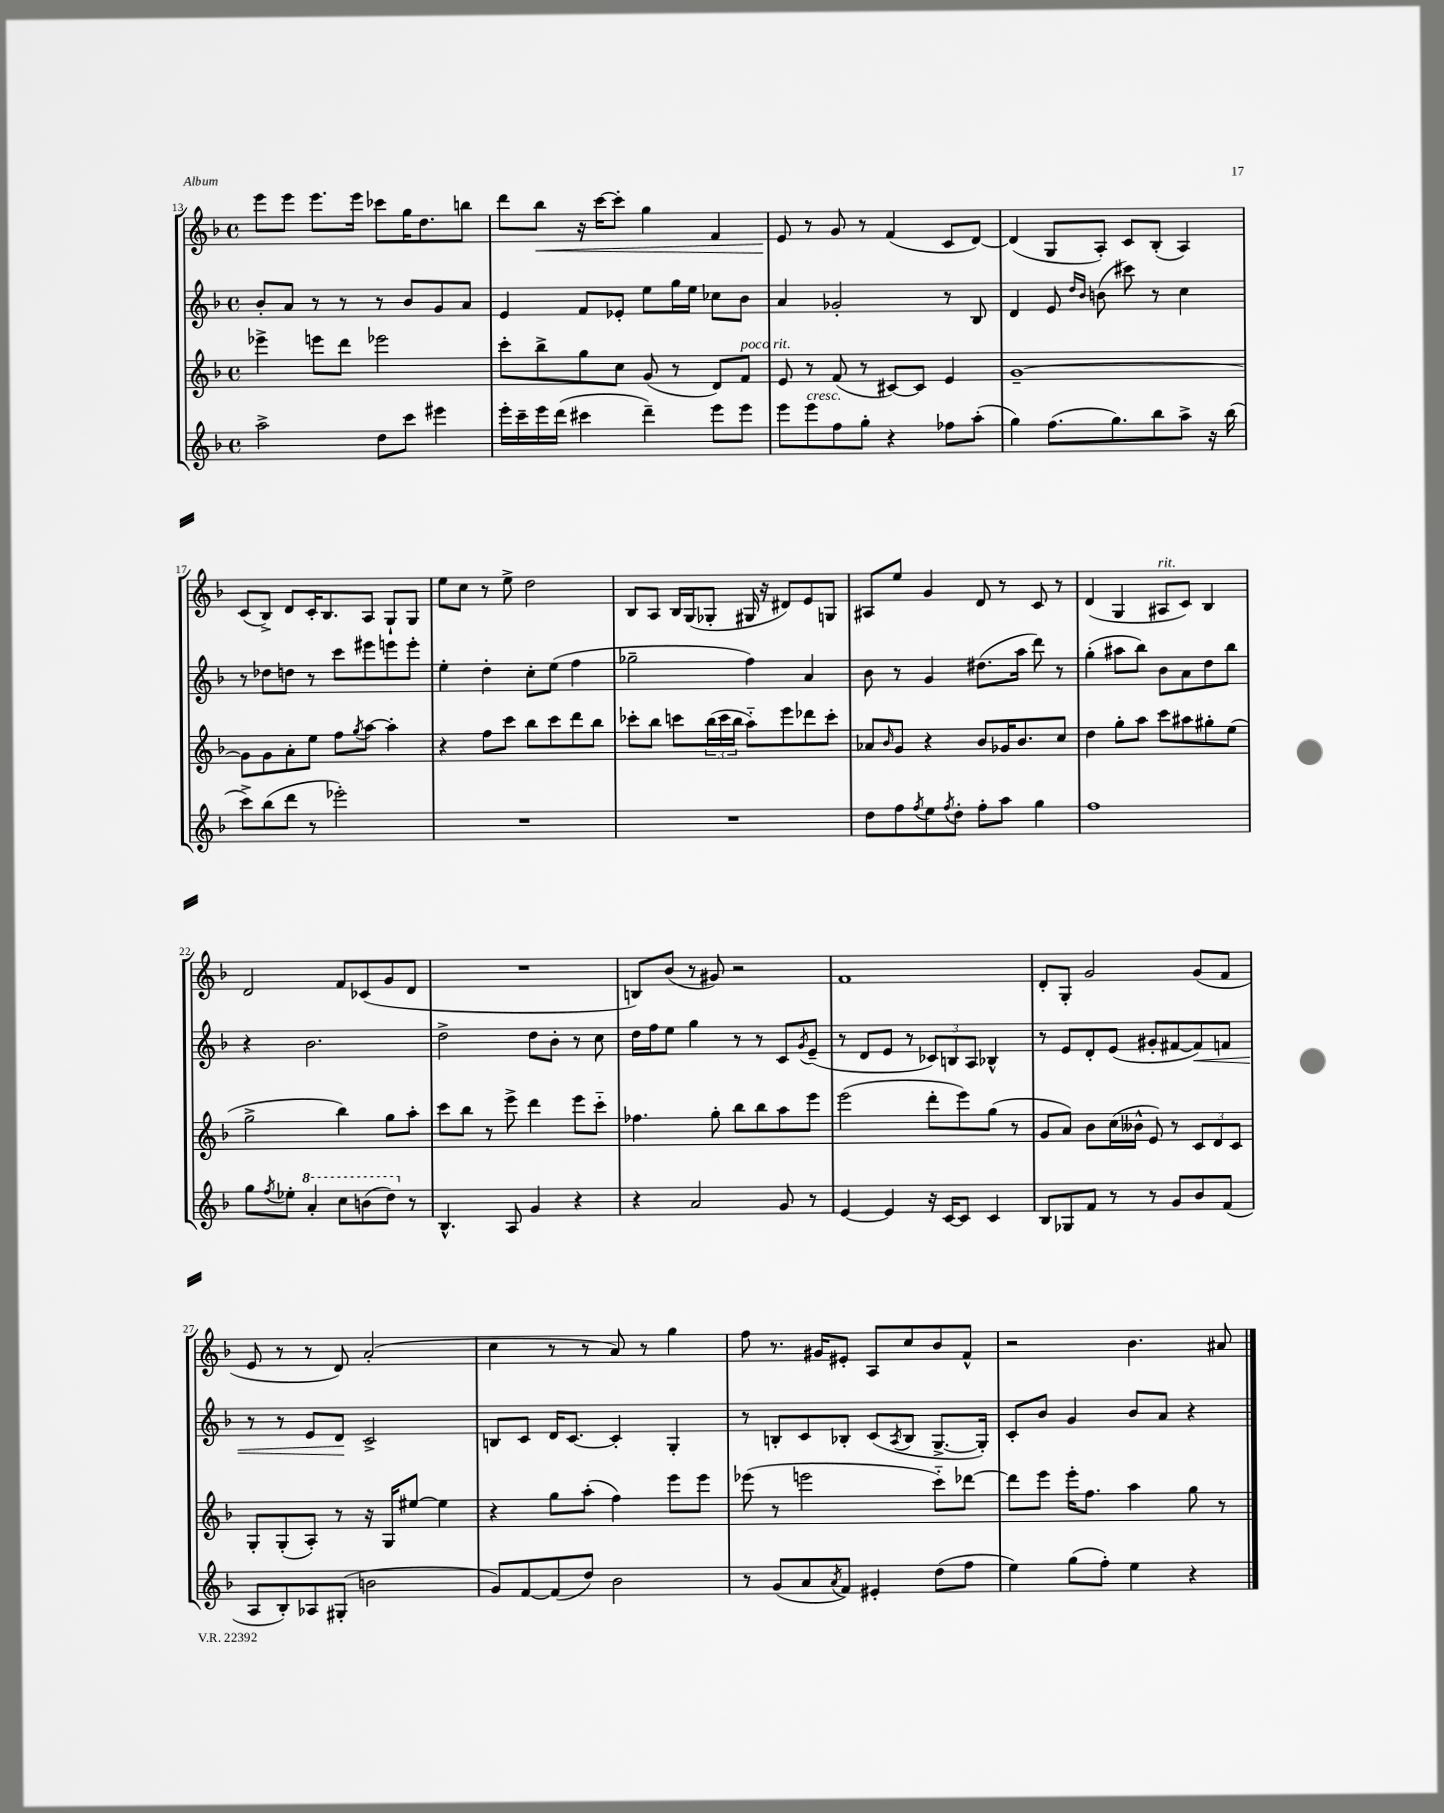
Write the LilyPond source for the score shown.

<<
\new StaffGroup <<
\new Staff = "s0" {
    \clef treble \key f \major \defaultTimeSignature \time 4/4
    e'''8 e'''8 e'''8. e'''16 ces'''8 g''16 d''8. b''8 |
    d'''8 bes''8\< r16 c'''16~ c'''8-. g''4 f'4 |
    e'8\! r8 g'8 r8 f'4( c'8 d'8~) |
    d'4( g8 a8-.) c'8 bes8-.( a4) |
    c'8( bes8->) d'8 c'16-. bes8. a8 g8-! g8 |
    e''8 c''8 r8 e''8-> d''2 |
    bes8 a8 bes16 g16( ges8-. gis16 r16 dis'8) e'8 g8 |
    ais8 e''8 g'4 d'8 r8 c'8 r8 |
    d'4( g4 ais8^\markup { \italic "rit." } c'8) bes4 |
    d'2 f'8 ces'8( g'8 d'8 |
    R1 |
    b8) bes'8( r8 gis'8) r2 |
    f'1 |
    d'8-. g8-. g'2 g'8( f'8 |
    e'8 r8 r8 d'8) a'2-.( |
    c''4 r8 r8 a'8) r8 g''4 |
    f''8 r8. gis'16 eis'8-. a8 c''8 bes'8 f'8-^ |
    r2 bes'4. ais'8 \bar "|." |
}
\new Staff = "s1" {
    \clef treble \key f \major \defaultTimeSignature \time 4/4
    bes'8-. a'8 r8 r8 r8 bes'8 g'8 a'8 |
    e'4 f'8 ees'8-. e''8 g''16 e''16 ces''8 bes'8 |
    a'4 ges'2-. r8 bes8 |
    d'4 e'8 \grace { d''16 bes'16 } b'8( cis'''8) r8 c''4 |
    r8 des''8 d''8 r8 c'''8 eis'''8 e'''8 e'''8-. |
    e''4-. d''4-. c''8-. e''8( f''4 |
    ges''2-- f''4) a'4 |
    bes'8 r8 g'4 dis''8.( a''16 d'''8) r8 |
    g''4-.( ais''8 bes''8) bes'8 a'8 d''8 bes''8 |
    r4 bes'2. |
    d''2-> d''8 bes'8-. r8 c''8 |
    d''16 f''16 e''8 g''4 r8 r8 c'8 \acciaccatura { g'8 } e'8--( |
    r8 d'8 e'8 r8 \tuplet 3/2 { ces'8) b8 a8 } bes4-^ |
    r8 e'8 d'8-. e'8( gis'8-. fis'8~ fis'8\<) f'8 |
    r8 r8 e'8 d'8\! c'2-> |
    b8 c'8 d'16 c'8.~ c'4-. g4-. |
    r8 b8-. c'8 bes8-. c'8( \acciaccatura { a8 } bes8 g8.~-> g16-.) |
    c'8-. bes'8 g'4 bes'8 a'8 r4 \bar "|." |
}
\new Staff = "s2" {
    \clef treble \key f \major \defaultTimeSignature \time 4/4
    ees'''4-> e'''8 d'''8 ees'''2 |
    c'''8-. bes''8-> g''8 c''8 g'8( r8 d'8) f'8^\markup { \italic "poco rit." } |
    e'8 r8 f'8( r8 cis'8~) cis'8 e'4 |
    g'1~-- |
    g'8 g'8 a'8-. e''8 f''8 \acciaccatura { g''8 } a''8~ a''4-. |
    r4 f''8 c'''8 bes''8 c'''8 d'''8 bes''8 |
    ces'''8-. bes''8 c'''8 \tuplet 3/2 { bes''16( c'''16 bes''16 } a''8-_) e'''8 des'''8 c'''8-. |
    aes'8 \grace { bes'16 } g'8 r4 bes'8 ges'16 bes'8. c''8 |
    d''4 g''8-. a''8 c'''8 ais''8 gis''8-. e''8( |
    g''2-> bes''4) g''8 a''8-. |
    c'''8 bes''8 r8 e'''8-> d'''4 e'''8 c'''8-_ |
    fes''4. g''8-. bes''8 bes''8 a''8 e'''8 |
    e'''2( d'''8-. e'''8) g''8( r8 |
    g'8 a'8) bes'8 c''16( beses'16-^ e'8) r8 \tuplet 3/2 { c'8 d'8 c'8 } |
    g8-. g8-.( a8-.) r8 r16 g16 eis''8~ eis''4 |
    r4 g''8 a''8-.( f''4) e'''8 e'''8 |
    ees'''8( r8 e'''2 c'''8-_) des'''8~ |
    des'''8 e'''8 e'''16-. f''8. a''4 g''8 r8 \bar "|." |
}
\new Staff = "s3" {
    \clef treble \key f \major \defaultTimeSignature \time 4/4
    a''2-> d''8 c'''8 eis'''4 |
    e'''16-. c'''16-- e'''16 d'''16( cis'''4 d'''4--) e'''8 e'''8 |
    e'''8 e'''8^\markup { \italic "cresc." } f''8 g''8-. r4 fes''8 a''8-.( |
    g''4) f''8.( g''8.) bes''8 a''8-> r16 bes''16( |
    c'''8->) bes''8( d'''8 r8 ees'''2-.) |
    R1 |
    R1 |
    d''8 f''8 \acciaccatura { f''8 } e''8 \acciaccatura { f''8 } d''8-. f''8-. a''8 g''4 |
    f''1 |
    g''8 \acciaccatura { f''8 } ees''8-. \ottava #1 a''4-. c'''8 b''8( d'''8) \ottava #0 r8 |
    bes4.-^ a8 g'4 r4 |
    r4 a'2 g'8 r8 |
    e'4~ e'4 r16 c'16~ c'8 c'4 |
    bes8 ges8 f'8 r8 r8 g'8 bes'8 f'8( |
    a8 bes8-.) aes8 gis8-.( b'2 |
    g'8) f'8~ f'8( d''8) bes'2 |
    r8 g'8( a'8 \acciaccatura { a'8 } f'8) eis'4-. d''8( f''8 |
    e''4) g''8( f''8-.) e''4 r4 \bar "|." |
}
>>
>>
\layout { \context { \Score currentBarNumber = #13 } }
